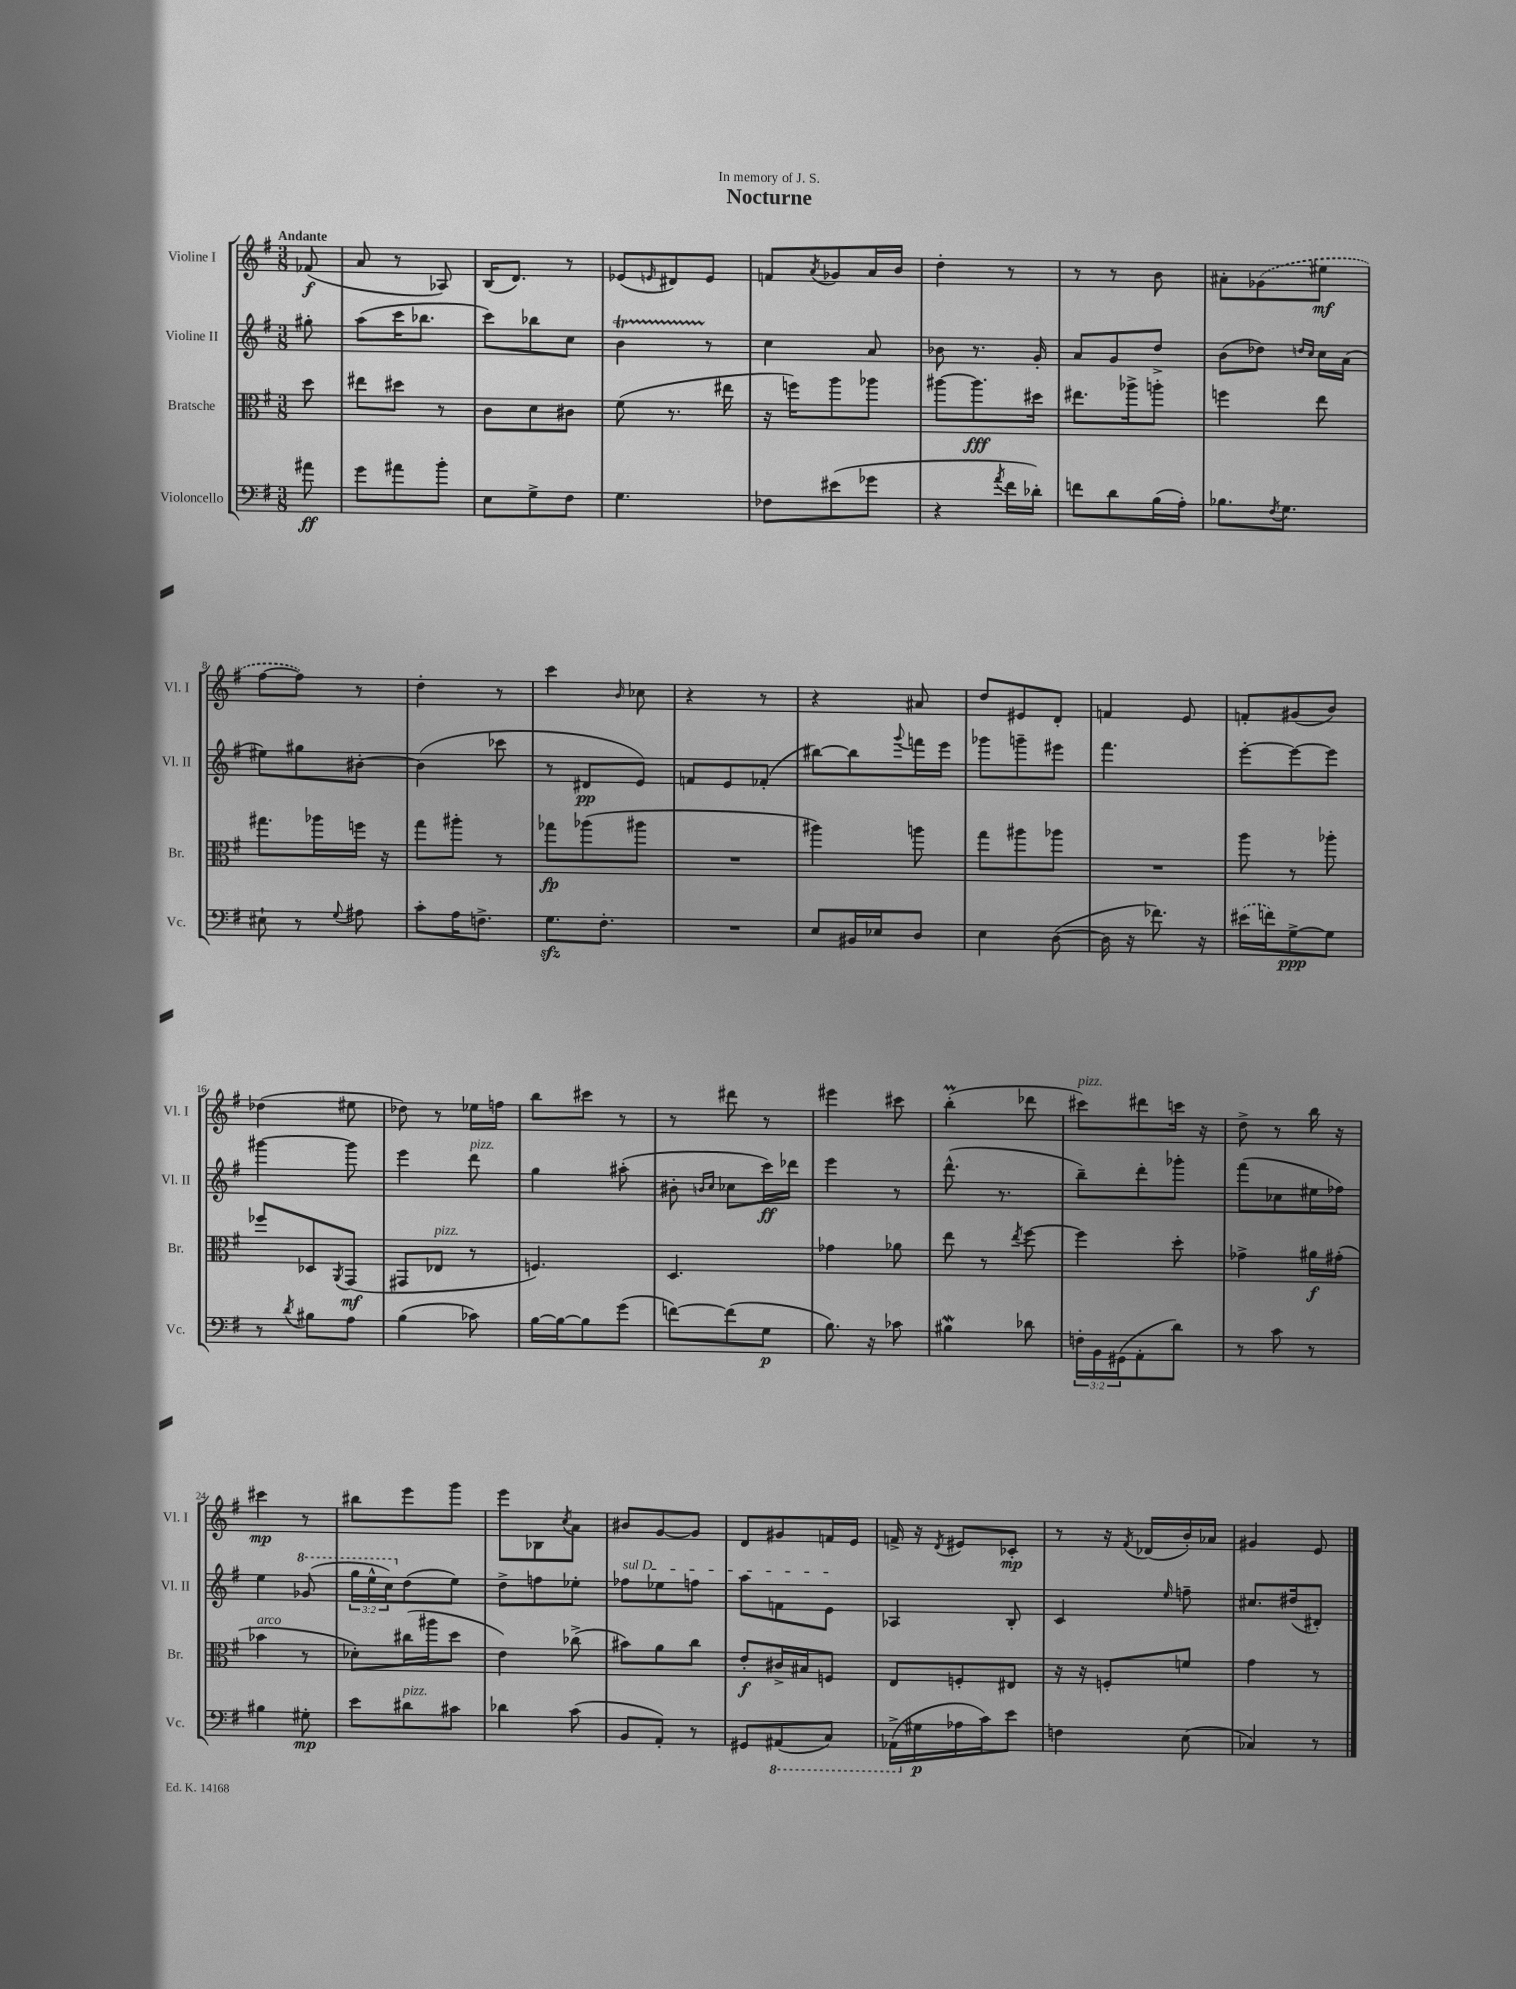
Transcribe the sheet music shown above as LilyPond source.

\header { title = "Nocturne" dedication = "In memory of J. S." }
<<
\new StaffGroup <<
\new Staff = "s0" \with { instrumentName = "Violine I" shortInstrumentName = "Vl. I" } {
    \clef treble \key g \major \numericTimeSignature \time 3/8 \partial 8 \tempo "Andante"
    fes'8\f( |
    a'8 r8 aes8) |
    b16( d'8.) r8 |
    ees'8( \grace { e'16 } dis'8) e'8 |
    f'8 \acciaccatura { a'8 } ges'8 a'16 b'16 |
    d''4-. r8 |
    r8 r8 b'8 |
    ais'8-. \once \slurDashed ges'8( eis''8\mf |
    fis''8~ fis''8) r8 |
    d''4-. r8 |
    c'''4 \grace { b'16 } ces''8 |
    r4 r8 |
    r4 ais'8 |
    d''8 eis'8 d'8-. |
    f'4 e'8 |
    f'8-. gis'8( b'8) |
    des''4( eis''8 |
    des''8) r8 ees''16 f''16 |
    b''8 cis'''8 r8 |
    r8 dis'''8 r8 |
    eis'''4 cis'''8 |
    b''4-.\prall( des'''8 |
    cis'''8^\markup { \italic "pizz." }) dis'''8 c'''16 r16 |
    d''8-> r8 b''16 r16 |
    cis'''4\mp r8 |
    bis''8 e'''8 g'''8 |
    e'''8 bes8 \acciaccatura { c''8 } a'8 |
    bis'8 g'8~ g'8 |
    d'8 gis'8 f'16 e'16 |
    f'16-> r16 \acciaccatura { d'8 } eis'8 ces'8-.\mp |
    r8 r16 \acciaccatura { fis'8 } des'16( b'16-.) aes'16 |
    gis'4 e'8 \bar "|." |
}
\new Staff = "s1" \with { instrumentName = "Violine II" shortInstrumentName = "Vl. II" } {
    \clef treble \key g \major \numericTimeSignature \time 3/8 \override Staff.TupletNumber.text = #tuplet-number::calc-fraction-text \partial 8
    gis''8-. |
    a''8( c'''16 bes''8. |
    c'''8) bes''8 c''8 |
    b'4\startTrillSpan r8\stopTrillSpan |
    c''4 a'8 |
    bes'8 r8. g'16-. |
    a'8 g'8 d''8-> |
    b'8( des''8) \grace { d''16 c''16 } c''16 a'16( |
    eis''8) gis''8 bis'8~-. |
    bis'4( ces'''8 |
    r8 dis'8\pp e'8) |
    f'8 e'8 fes'8-.( |
    bis''8~) bis''8 \appoggiatura { g'''8 } f'''16 e'''16 |
    ges'''8 g'''8-- eis'''8 |
    fis'''4. |
    e'''8~-. e'''8~ e'''8 |
    gis'''4~ gis'''8 |
    e'''4 d'''8^\markup { \italic "pizz." } |
    g''4 ais''8-.( |
    bis'8-. \grace { b'16 c''16 } ces''8 c'''16\ff) des'''16 |
    e'''4 r8 |
    d'''8.-^( r8. |
    b''8--) d'''8-. ges'''8-. |
    fis'''8( ces''8 eis''16 fes''16) |
    e''4 \ottava #1 ges''8( |
    \tuplet 3/2 { g'''16 e'''16-^ c'''16) \ottava #0 } d''8( e''8) |
    d''8-> f''8 ees''8-. |
    \once \override TextSpanner.bound-details.left.text = \markup { \italic "sul D" } fes''8\startTextSpan ees''8 f''8 |
    a''8 f'8 e'8\stopTextSpan |
    aes4 b8-. |
    c'4 \grace { e''16 } f''8-- |
    cis''8. dis''16( dis'8-.) \bar "|." |
}
\new Staff = "s2" \with { instrumentName = "Bratsche" shortInstrumentName = "Br." } {
    \clef alto \key g \major \numericTimeSignature \time 3/8 \partial 8
    d''8 |
    eis''8 dis''8 r8 |
    c'8 d'8 cis'8 |
    fis'8( r8. eis''16 |
    r16 f''16) a''8 aes''8 |
    ais''8~ ais''8.\fff dis''16 |
    eis''8. aes''16-> a''8-. |
    f''4 e''8 |
    gis''8. aes''16 f''16 r16 |
    g''8 ais''8-. r8 |
    ges''8\fp aes''8( ais''8 |
    R4. |
    ais''4) a''8 |
    g''8 ais''8 aes''8 |
    R4. |
    a''8 r8 aes''8-. |
    fes''8 des8 \acciaccatura { a,8 } g,8\mf( |
    gis,8 ees8^\markup { \italic "pizz." } r8 |
    f4.) |
    d4. |
    ges'4 aes'8 |
    e''8 r8 \acciaccatura { e''8 } fis''8~ |
    fis''4 d''8-. |
    ges'4-> ais'16\f gis'16-.( |
    bes'4^\markup { \italic "arco" } r8 |
    des'8-.) cis''16( ais''16 d''8 |
    e'4) ces''8->( |
    bis'8) a'8 c''8 |
    e'8-.\f cis'16-> bis16 f8 |
    e8 f8-. eis8 |
    r16 r16 f8-. f'8 |
    g'4 r8 \bar "|." |
}
\new Staff = "s3" \with { instrumentName = "Violoncello" shortInstrumentName = "Vc." } {
    \clef bass \key g \major \numericTimeSignature \time 3/8 \override Staff.TupletNumber.text = #tuplet-number::calc-fraction-text \partial 8
    ais'8\ff |
    g'8 ais'8 b'8-. |
    e8 g8-> fis8 |
    g4. |
    fes8 eis'8( ges'8 |
    r4 \acciaccatura { a'8 } fis'16 des'16-.) |
    f'8 d'8 b16( a16-.) |
    bes8. \acciaccatura { fis8 } g8. |
    eis8-! r8 \appoggiatura { g8 } ais8 |
    c'8-. a16 f8.-> |
    g8.\sfz fis8.-. |
    R4. |
    e8 bis,16 ees16 d8 |
    e4 d8~( |
    d16 r16 fes'8.) r16 |
    \once \slurDashed eis'16( f'16) g8~->\ppp g8 |
    r8 \acciaccatura { d'8 } bis8 a8 |
    b4( ces'8) |
    b16~ b16~ b8 g'8( |
    f'8~) f'8( g8\p |
    b8.) r16 ces'8 |
    bis4\mordent des'8 |
    \tuplet 3/2 { f16-. b,16 gis,16( } a,8-. d'8) |
    r8 c'8 r8 |
    bis4 gis8-.\mp |
    e'8 dis'8^\markup { \italic "pizz." } cis'8 |
    des'4 c'8( |
    b,8 a,8-.) r8 |
    gis,8 \ottava #-1 ais,,8( c,8) |
    aes,,16->( \ottava #0 gis16\p aes16 c'16) e'8 |
    f4 e8( |
    ces4) r8 \bar "|." |
}
>>
>>
